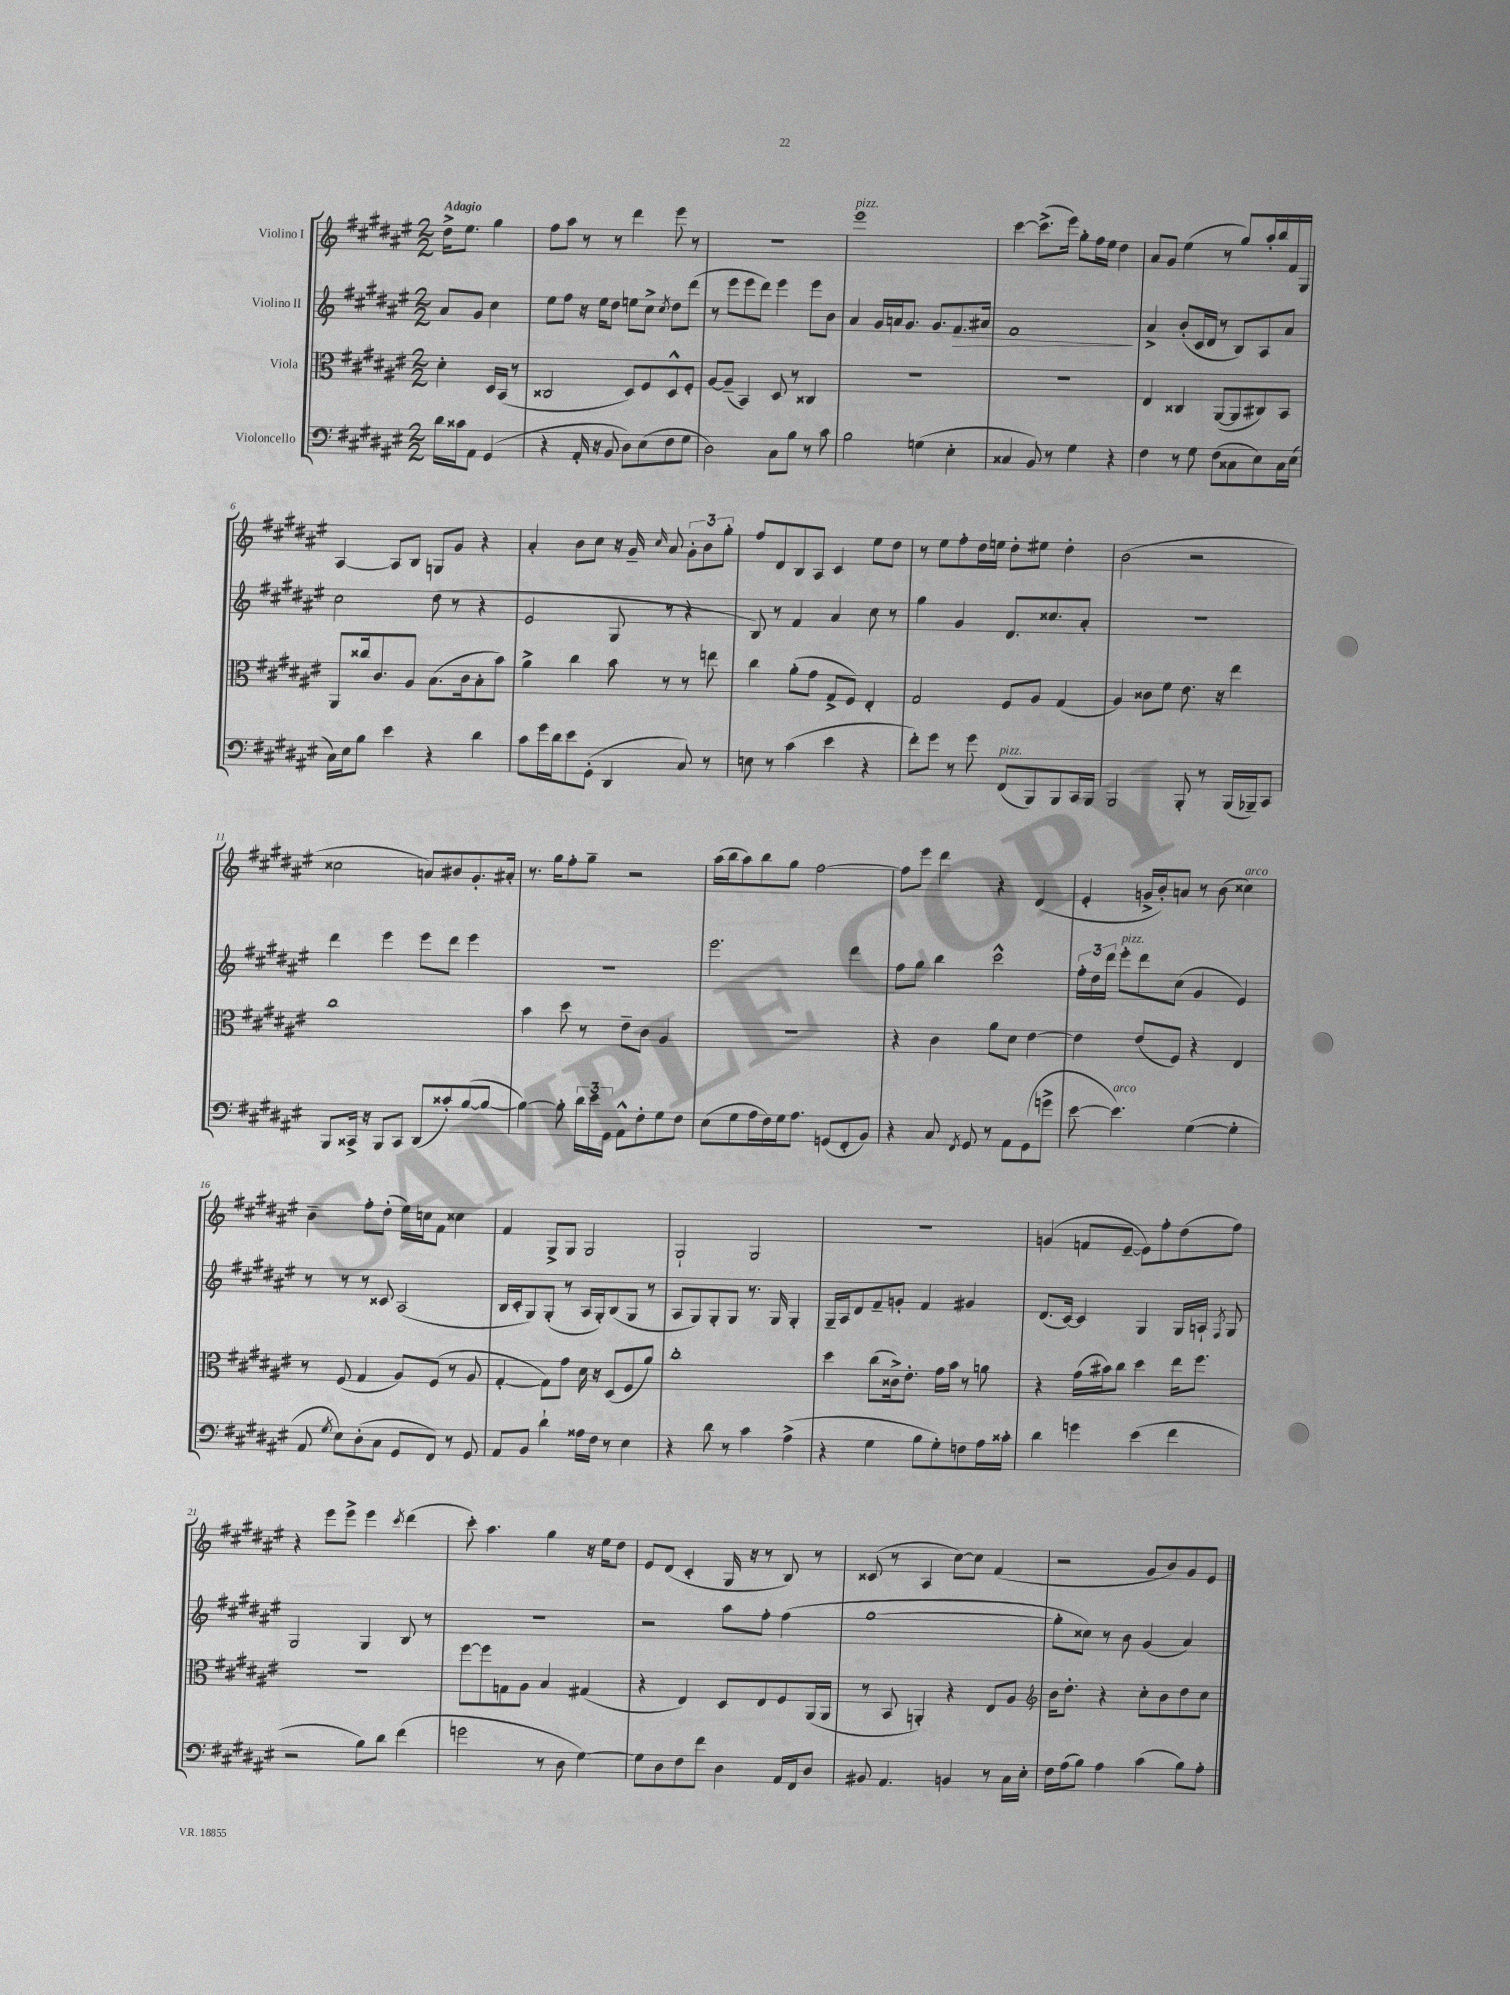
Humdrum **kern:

**kern	**kern	**kern	**dynam	**kern
*part4	*part3	*part2	*part2	*part1
*staff4	*staff3	*staff2	*staff2	*staff1
*I"Violoncello	*I"Viola	*I"Violino II	*	*I"Violino I
*clefF4	*clefC3	*clefG2	*	*clefG2
*k[f#c#g#d#a#e#]	*k[f#c#g#d#a#e#]	*k[f#c#g#d#a#e#]	*	*k[f#c#g#d#a#e#]
*M2/2	*M2/2	*M2/2	*	*M2/2
=	=	=	=	=
!	!	!	!	!LO:TX:a:B:t=Adagio
16d#\LL	4d#'\	8a#/L	.	16dd#^\KL
16c##X\J	.	.	.	8.ee#\J
8AA#\J	.	8g#/J	.	.
(4GG#/	16D#/LL	4cc#\	.	4gg#\
.	(16BB/JJ	.	.	.
.	8r	.	.	.
=1	=1	=1	=1	=1
4r	2C##X/	8ee#\L	.	8ff#\L
.	.	8ff#\J	.	8aa#\J
16AA#'/	.	16r	.	8r
16r	.	16ee#\KL	.	.
8BB/	.	8dd#\J	.	8r
8D#\L)	8D#/L)	8een\L	.	4ddd#\
(8E#\	8F#/	8cc#^\J	.	.
.	.	8qcc#/	.	.
8F#\	8D#^^/	8dd#\L	.	8eee#\
8G#\J	8F#'/J	(8ddd#\J	.	8r
=2	=2	=2	=2	=2
2D#\)	[8A#/L	8r	.	1r
.	(8A#~/J]	8eee#\L	.	.
.	4BB/)	8eee#\	.	.
.	.	8ddd#\J)	.	.
8C#\L	8D#/	4eee#\	.	.
8B\J	8r	.	.	.
8r	4C##X/	8eee#\L	.	.
8c#\	.	8b\J	.	.
=3	=3	=3	=3	=3
!	!	!	!	!LO:TX:a:i:t=pizz.
2B\	1r	4a#/	.	1eee#
.	.	16g#/LL	.	.
.	.	16an/J	.	.
.	.	8.g#/J	.	.
(4Gn\	.	.	.	.
.	.	8.g#/L	.	.
!	!	!	!LO:HP:b	!
4E#'\	.	8.f#/	>	.
.	.	16a#X/Jk	.	.
=4	=4	=4	=4	=4
4C##X/	1r	1f#	.	[4ccc#\
8BB/)	.	.	.	(8.ccc#^\L]
8r	.	.	.	.
.	.	.	.	16eee#\Jk)
4G#\	.	.	.	8gg#'\L
.	.	.	.	16ff#\L
.	.	.	.	16ee#\JJ
4r	.	.	.	4dd#\
.	.	.	]	.
=5	=5	=5	=5	=5
4F#\	4E#/	4a#^/	.	8a#/L
.	.	.	.	8g#/J
8r	4C##X/	(8b'/L	.	(4ee#\
8G#\	.	16c#/L	.	.
.	.	16d#/JJ	.	.
(8F#\L	([8AA#/L	8r	.	8r
8C##X\	8AA#/]	8B/L)	.	8gg#/L)
8E#\)	8C#X/)	8A#/	.	16aa#'/L
.	.	.	.	16bb/
16C##\L	8BB/J	8a#/J	.	16f#/
(16E#\JJ	.	.	.	16G#/JJ
!!LO:LB:g=z
=6	=6	=6	=6	=6
16C#\LL)	8AA#/L	2cc#\	.	[4A#/
16E#\J	.	.	.	.
8B\J	16cc##X/k	.	.	.
.	8.c#/	.	.	.
4e#\	.	.	.	8A#/L]
.	8A#/J	.	.	8B/J
4r	(8.B\L	(8dd#\	.	8Gn/L
.	.	8r	.	8g#/J
.	16c#\k	.	.	.
4d#\	8B'\	4r	.	4r
.	8b\J)	.	.	.
=7	=7	=7	=7	=7
8c#\L	4a#^\	2e#/	.	4a#'/
16g#\L	.	.	.	.
16d#\J	.	.	.	.
8e#\	4cc#\	.	.	8b\L
(8GG#'\J	.	.	.	8cc#\J
4DD#/	8b\	8G#/	.	16r
.	.	.	.	16g#~/
.	.	.	.	16qqcc#/
.	8r	8r	.	8a#/
8C#/)	8r	4r	.	12g#'\L
.	.	.	.	12b\
8r	8een\	.	.	.
.	.	.	.	12gg#'\J
=8	=8	=8	=8	=8
8En\	4cc#\	8B/)	.	8ff#/L
8r	.	8r	.	8d#/
(4c#\	(8a#'\L	4f#/	.	8B/
.	8g#\J	.	.	8A#/J
4e#\	8G#^/L	4a#/	.	4c#/
.	8F#/J)	.	.	.
4r	4E#'/	8cc#\	.	8ee#\L
.	.	8r	.	8dd#\J
=9	=9	=9	=9	=9
8f#'\L)	2G#/	4gg#\	.	8r
8g#\J	.	.	.	8ee#\L
8r	.	4g#/	.	8ff#'\
8g#\	.	.	.	16dd#\L
.	.	.	.	16een\JJ
!LO:TX:a:i:t=pizz.	!	!	!	!
(8FF#/L	8F#/L	8.d#/L	.	8dd#'\L
8BBB/)	8A#/J	.	.	8ee#X\J
.	.	8.cc##X/	.	.
8BBB/	(4G#/	.	.	4dd#'\
16CC#/L	.	8a#'/J	.	.
16BBB/JJ	.	.	.	.
=10	=10	=10	=10	=10
2BBB/	4A#/)	1r	.	(2b\
.	8c##X\L	.	.	.
.	8f#\J	.	.	.
8BBB'/	8.e#\	.	.	2r
8r	.	.	.	.
.	16r	.	.	.
(16BBB/LL	4ee#\	.	.	.
16BBB-X~/J)	.	.	.	.
8CC#/J	.	.	.	.
!!LO:LB:g=z
=11	=11	=11	=11	=11
8BBB/L	1cc#	4ddd#\	.	2cc##X\
16CC##X^/Jk	.	.	.	.
16r	.	.	.	.
8BBB/L	.	4eee#\	.	.
8CC##/J	.	.	.	.
(8DD#/L	.	8eee#\L	.	8an/L)
8c##X'/)	.	8ddd#\J	.	8b#X/
([8B/	.	4eee#\	.	8.g#'/
8B/J_	.	.	.	.
.	.	.	.	16a#X'/Jk
=12	=12	=12	=12	=12
4B\_)	4b\	1r	.	8.r
.	.	.	.	16gg#\KL
8B'\]	8dd#\	.	.	8ff#'\
24d#\LL	8r	.	.	8gg#~\J
24e#\	.	.	.	.
24GG#\JJ	.	.	.	.
8AA#^^\L	8e#~\L	.	.	2r
8F#'\	8c#\J	.	.	.
8G#\	4A#/	.	.	.
8F#\J	.	.	.	.
=13	=13	=13	=13	=13
(8E#\L	1r	2.eee#\	.	(16aa#\LL
.	.	.	.	16bb\J
8G#\	.	.	.	8aa#\)
16A#\L	.	.	.	8bb\
16F#\)	.	.	.	.
16G#\J	.	.	.	8gg#\J
8.A#\J	.	.	.	.
.	.	.	.	[2ff#\
(8GGn/L	.	.	.	.
8FF#'/	.	4ddd#\	.	.
8BB/J)	.	.	.	.
=14	=14	=14	=14	=14
4r	4r	8ff#\L	.	8ff#\L]
.	.	8gg#\J	.	8eee#\J
8C#/	4c#\	4bb\	.	4ddd#\
8qFF#/	.	.	.	.
8GG#/	.	.	.	.
8r	8a#\L	2ccc#^^\	.	4r
8AA#\L	8d#\J	.	.	.
(8GG#\	[4e#\	.	.	(4d#/
8gn^\J	.	.	.	.
=15	=15	=15	=15	=15
[8e#\	4e#\]	24ff#'\LL	.	4e#'/
.	.	24dd#\	.	.
.	.	24ddd#\JJ	.	.
!	!	!LO:TX:a:i:t=pizz.	!	!
!LO:TX:a:i:t=arco	!	!	!	!
4.e#\])	.	8eee#'\L	.	.
.	(8e#/L	8ddd#\	.	16gn^/LL
.	.	.	.	16b'/J)
.	8F#/J)	(8cc#\J	.	8an/J
([4G#\	4r	4g#/	.	8r
.	.	.	.	(8b\
!	!	!	!	!LO:TX:a:i:t=arco
4G#'\]	4E#/	4e#/)	.	4cc##X\)
!!LO:LB:g=z
=16	=16	=16	=16	=16
8AA#/	8r	8r	.	4b~\
8qG#/	.	.	.	.
8E#\L)	(8F#/	8r	.	.
(8D#'\	4G#/	8r	.	8ff#'\L
8C#\J	.	8c##X/	.	(8dd#'\J
8GG#/L	8A#/L)	(2A#/	.	16ee#\LL)
.	.	.	.	16ccn\J
8FF#/J)	(8F#/J	.	.	8f#\J
8r	8r	.	.	4cc##X\
8GG#/	8A#/	.	.	.
=17	=17	=17	=17	=17
8AA#/L	[4G#'/	16B/LL	.	4f#/
.	.	16c#'/J	.	.
8BB/J	.	8G#/)	.	.
4d#`\	8G#\L])	(8G#'/J	.	8G#^/L
.	8g#\J	8r	.	8G#/J
16A##X\LL	16d#\	16A#/LL	.	2G#/
16F#\JJ	16r	16G#'/J)	.	.
8r	(8D#/L	(8B/	.	.
4E#\	8F#/	8G#/J	.	.
.	8a#/J)	8r	.	.
=18	=18	=18	=18	=18
4r	1cc#'	8A#/L	.	2G#`/
.	.	8G#/)	.	.
8d#\	.	8G#'/	.	.
8r	.	8G#/J	.	.
4c#\	.	8.r	.	2G#/
.	.	16G#/	.	.
(4A#^\	.	4G#'/	.	.
=19	=19	=19	=19	=19
4r	4dd#\	16G#~/LL	.	1r
.	.	16A#/J	.	.
.	.	8d#/	.	.
4G#\	(8cc#\L	8f#~/	.	.
.	16c##X^\k)	8gn'/J	.	.
.	8.e#'\J	.	.	.
8B\L	.	4f#/	.	.
8G#'\)	16g#\LL	.	.	.
.	16b\JJ	.	.	.
8Fn\	8r	4g#X/	.	.
16A#\L	8an\	.	.	.
16c##X'\JJ	.	.	.	.
=20	=20	=20	=20	=20
4d#\	4r	(8.d#/L	.	(4gn/
.	.	[16c#/Jk)	.	.
4gn\	(16g#\LL	4c#/]	.	8fn/L
.	16b#X\J)	.	.	.
.	8cc#\J	.	.	[8e#~/J
(4e#\	4dd#\	4G#/	.	8e#\L])
.	.	.	.	8ff#'\
4f#\	16ee#\KL	16G#/LL	.	(8dd#\
.	8.ff#\J	16An`/JJ	.	.
.	.	8qF#/	.	.
.	.	8G#/	.	8ff#\J)
!!LO:LB:g=z
=21	=21	=21	=21	=21
2r	1r	2G#/	.	4r
.	.	.	.	8eee#\L
.	.	.	.	8eee#^\J
8B\L)	.	4G#/	.	4eee#\
8d#\J	.	.	.	.
.	.	.	.	8qccc#/
(4f#\	.	8B/	.	(4ddd#\
.	.	8r	.	.
=22	=22	=22	=22	=22
2gn\	[8ff#\L	1r	.	8ccc#'\)
.	8ff#\]	.	.	4.aa#\
.	8Gn\	.	.	.
.	8A#\J	.	.	.
8r	4B/	.	.	4gg#\
8D#\	.	.	.	.
[4G#\)	(4G#X/	.	.	16r
.	.	.	.	16ee#\KL
.	.	.	.	8dd#\J
=23	=23	=23	=23	=23
8G#\L]	4r	2r	.	8e#/L
8D#\	.	.	.	(8d#/J
8F#\	4E#/)	.	.	4c#'/
8f#\J	.	.	.	.
4D#\	8D#/L	8aa#\L	.	16G#/
.	.	.	.	16r
.	8E#/	8ff#'\J	.	8r
16AA#/LL	8F#/	(4ff#\	.	8B/)
16FF#/J	.	.	.	.
8D#/J	(16AA#/L	.	.	8r
.	16AA#/JJ	.	.	.
=24	=24	=24	=24	=24
8BB#X/	8r	[1gg#	.	(8c##X/
4.AA#/	8BB/	.	.	8r
.	4AAn'/)	.	.	4A#/
4BBn/	4r	.	.	[8cc#\L)
.	.	.	.	8cc#\J]
8r	8E#/L	.	.	(4f#/
16C#\LL	8A#/J	.	.	.
16E#'\JJ	.	.	.	.
=25	=25	=25	=25	=25
*	*clefG2	*	*	*
16F#\LL	16b\KL	8gg#'\L]	.	2r
(16A#\J	8.dd#'\J	.	.	.
8B\J)	.	8cc##X\J)	.	.
4A#\	4r	8r	.	.
.	.	8b\	.	.
(4c#\	8cc#'\L	(4g#/	.	8g#/L
.	8b\	.	.	8b/)
8B\L)	8dd#\	4a#/)	.	8g#/
8A#'\J	8cc#\J	.	.	8e#/J
==	==	==	==	==
*-	*-	*-	*-	*-
